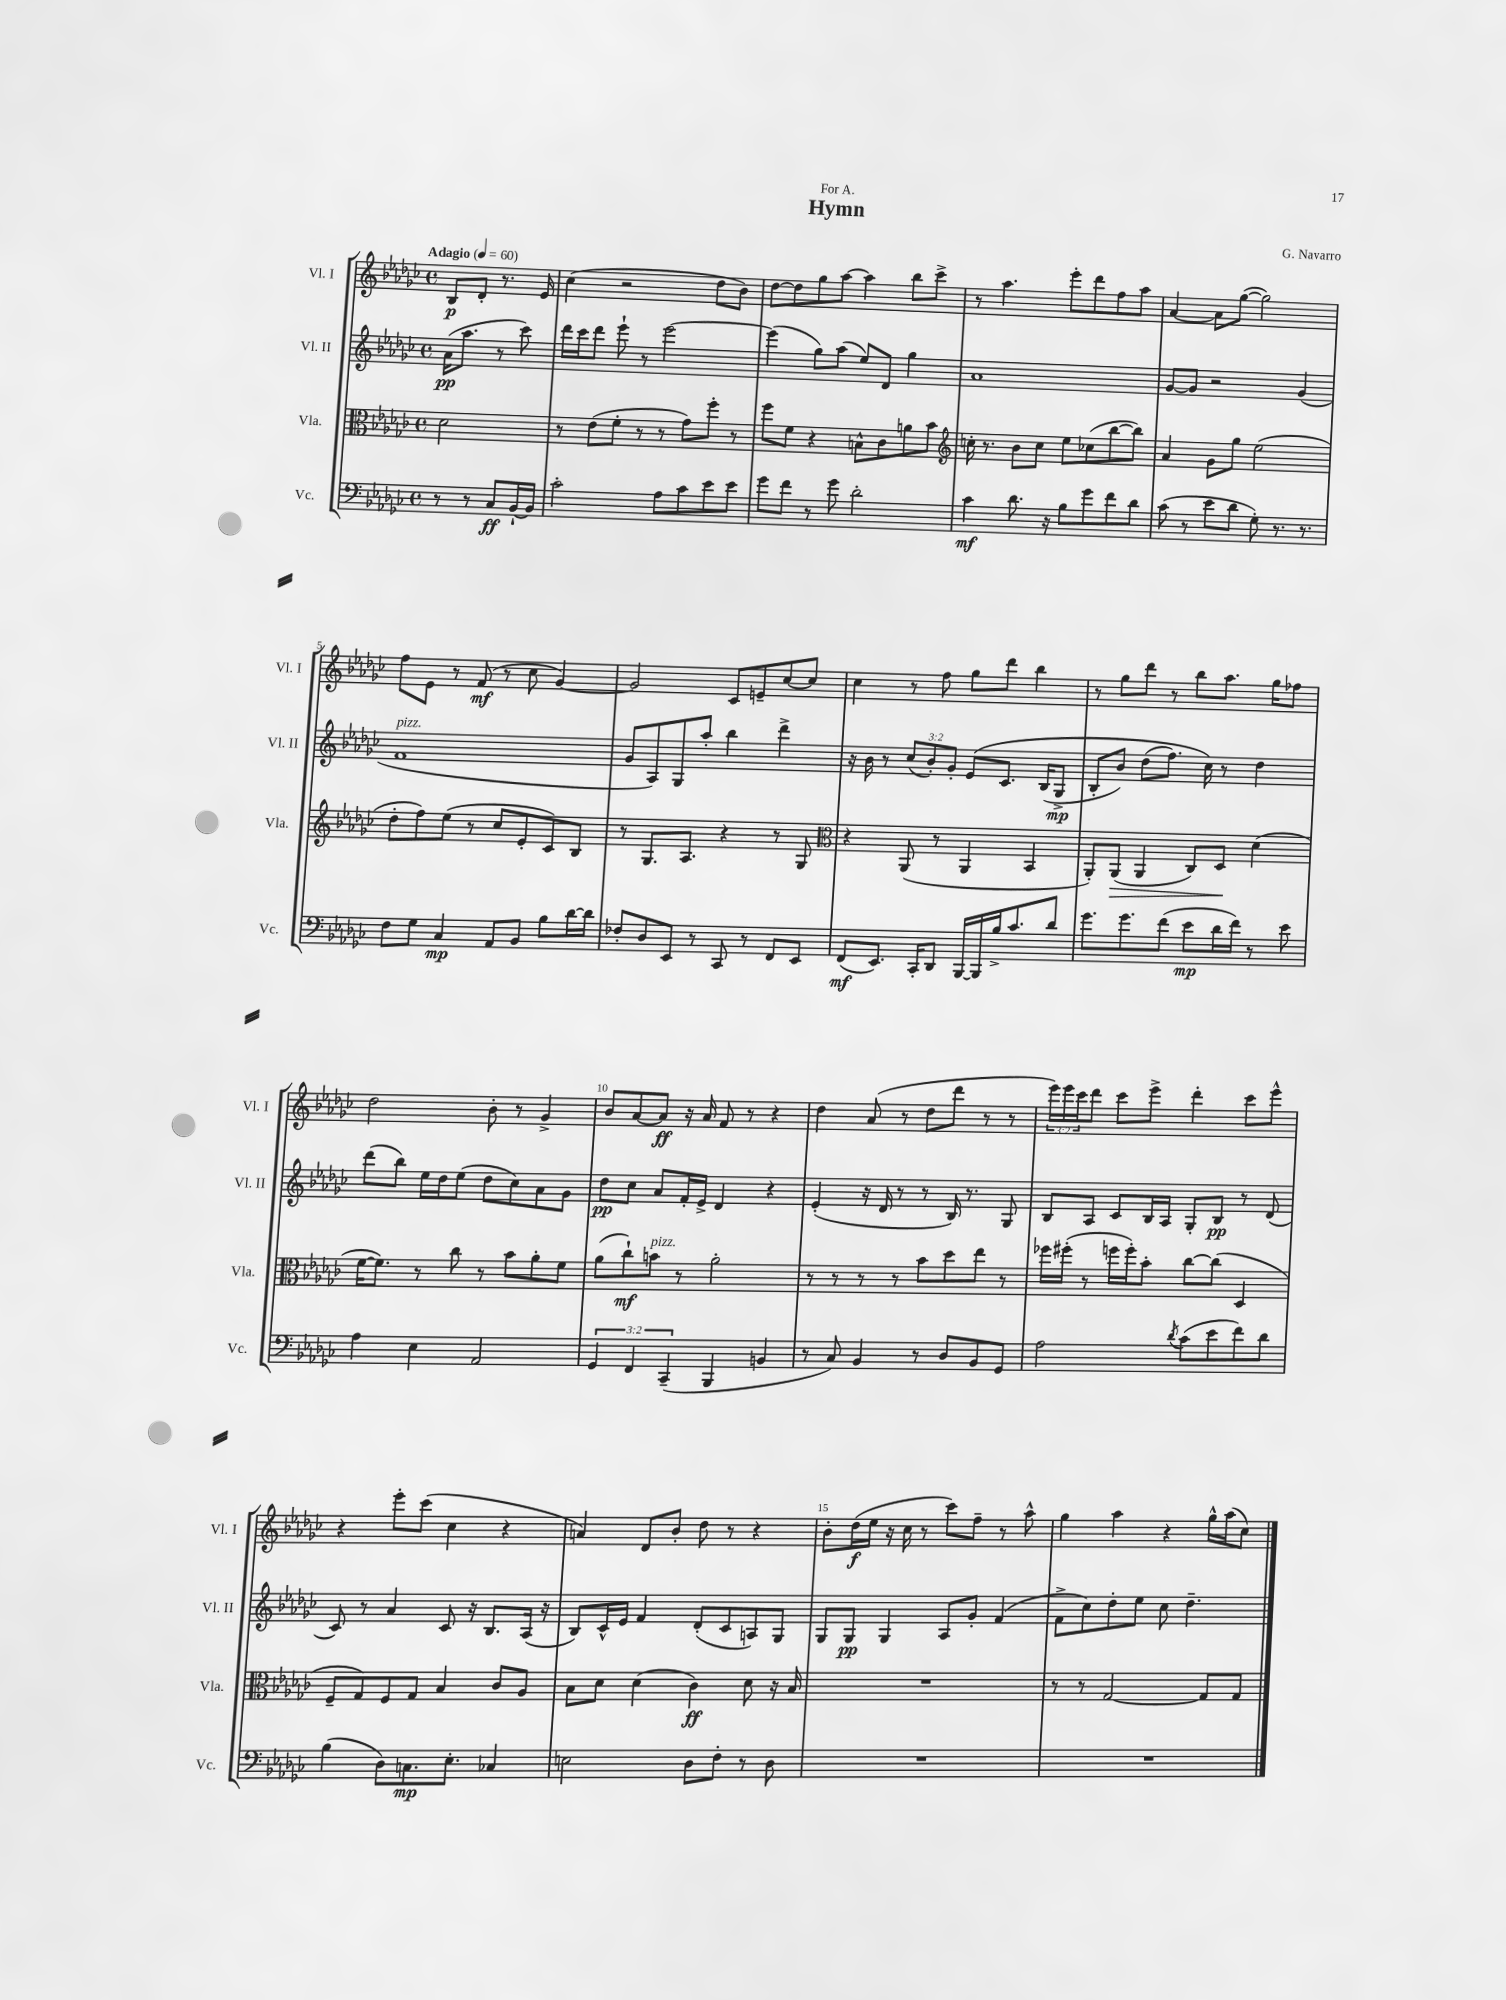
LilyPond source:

\header { title = "Hymn" composer = "G. Navarro" dedication = "For A." }
<<
\new StaffGroup <<
\new Staff = "s0" \with { instrumentName = "Vl. I" shortInstrumentName = "Vl. I" } {
    \clef treble \key ges \major \defaultTimeSignature \time 4/4 \override Staff.TupletNumber.text = #tuplet-number::calc-fraction-text \partial 2 \tempo "Adagio" 4 = 60
    bes8\p des'8-. r8. ees'16 |
    ces''4( r2 des''8 bes'8) |
    des''8~ des''8 ges''8 aes''8~ aes''4 bes''8 ces'''8-> |
    r8 aes''4. ees'''8-. des'''8 f''8 aes''8 |
    aes'4~ aes'8 ges''8~( ges''2) |
    f''8 ees'8 r8 f'8\mf( r8 ces''8 ges'4~) |
    ges'2 ces'8 e'8-- ces''8~ ces''8 |
    ces''4 r8 f''8 ges''8 des'''8 bes''4 |
    r8 ges''8 des'''8 r8 bes''8 aes''8. ges''16 fes''8 |
    des''2 bes'8-. r8 ges'4-> |
    bes'8 aes'8~ aes'8\ff r16 aes'16 f'8 r8 r4 |
    des''4 aes'8( r8 des''8 des'''8 r8 r8 |
    \tuplet 3/2 { ees'''16) ees'''16 ces'''16 } des'''8 ces'''8 ees'''8-> des'''4-. ces'''8 ees'''8-^ |
    r4 ees'''8-. ces'''8( ces''4 r4 |
    a'4) des'8 bes'8-. des''8 r8 r4 |
    bes'8-. des''16\f( ees''16 r16 ces''16 r8 ces'''8) f''8-- r8 aes''8-^ |
    ges''4 aes''4 r4 ges''16-^ aes''16( ces''8) \bar "|." |
}
\new Staff = "s1" \with { instrumentName = "Vl. II" shortInstrumentName = "Vl. II" } {
    \clef treble \key ges \major \defaultTimeSignature \time 4/4 \override Staff.TupletNumber.text = #tuplet-number::calc-fraction-text \partial 2
    aes'16\pp( aes''8. r8 ces'''8) |
    des'''16 ces'''16 des'''8 ees'''8-! r8 ees'''2~ |
    ees'''4( ges''8) aes''8( ees''8) des'8 ges''4 |
    aes'1 |
    ges'8~ ges'8 r2 ges'4( |
    f'1^\markup { \italic "pizz." } |
    ges'8 aes8) ges8 aes''8-. bes''4 des'''4-> |
    r16 bes'16 r8 \tuplet 3/2 { ces''8( bes'8-.) ges'8-. } ees'8\( ces'8. bes16( ges8->\mp |
    bes8-. bes'8) des''8( f''8.) ces''16\) r8 des''4 |
    des'''8( bes''8) ees''16 des''16 ees''8( des''8 ces''8) aes'8 ges'8 |
    des''8\pp ces''8 aes'8 f'16-. ees'16-> des'4 r4 |
    ees'4-.( r16 des'16 r8 r8 bes16) r8. ges8 |
    bes8 aes8 ces'8 bes16 aes16 ges8-. bes8\pp r8 des'8( |
    ces'8) r8 aes'4 ces'8 r16 bes8. aes16( r16 |
    bes8) ces'16-^ ees'16 f'4 des'8-.( ces'8 a8) ges8 |
    ges8 ges8\pp ges4 aes8 ges'8-. f'4( |
    f'8-> ces''8) des''8-. ees''8 ces''8 des''4.-- \bar "|." |
}
\new Staff = "s2" \with { instrumentName = "Vla." shortInstrumentName = "Vla." } {
    \clef alto \key ges \major \defaultTimeSignature \time 4/4 \partial 2
    des'2 |
    r8 ees'8( f'8-. r8 r8 ges'8) f''8-. r8 |
    f''8 f'8 r4 b8-^ ces'8 a'8 bes'8 |
    \clef treble c''16-. r8. bes'8 c''8 ees''8 ces''8( bes''8~ bes''8) |
    aes'4 ges'8 ges''8 ees''2( |
    des''8-. f''8) ees''8( r8 ces''8 ees'8-. ces'8) bes8 |
    r8 ges8. aes8. r4 r8 ges8 |
    \clef alto r4 aes,8( r8 aes,4 bes,4 |
    aes,8-.) aes,8\>( aes,4 ces8) des8\! des'4( |
    f'16~ f'8.) r8 ces''8 r8 bes'8 aes'8-. f'8 |
    aes'8( ces''8-!\mf) b'8^\markup { \italic "pizz." } r8 aes'2-. |
    r8 r8 r8 r8 bes'8 des''8 ees''8 r8 |
    fes''16 fis''16-.( r8 f''16 f''16-.) bes'8-. ces''8~ ces''8( des4 |
    f8-- ges8) f8 ges8 bes4 ces'8 aes8 |
    bes8 des'8 des'4( ces'4\ff) des'8 r16 bes16 |
    R1 |
    r8 r8 ges2~ ges8 ges8 \bar "|." |
}
\new Staff = "s3" \with { instrumentName = "Vc." shortInstrumentName = "Vc." } {
    \clef bass \key ges \major \defaultTimeSignature \time 4/4 \override Staff.TupletNumber.text = #tuplet-number::calc-fraction-text \partial 2
    r8 r8 ces8\ff bes,16~-! bes,16 |
    ces'2-. aes8 ces'8 ees'8 ees'8 |
    ges'8 f'8 r8 ges'8 des'2-. |
    ces'4\mf des'8. r16 bes8 ges'8 f'8 des'8 |
    ces'8( r8 ees'8 des'8 ges8-.) r8. r8. |
    f8 ges8 ces4\mp aes,8 bes,8 bes8 des'16~ des'16 |
    fes8-. des8 ees,8 r8 ces,8 r8 f,8 ees,8 |
    f,8\mf( ees,8.) ces,16-. des,8 bes,,16~ bes,,16 bes16-> ces'8. des'8 |
    ges'8. ges'8. f'8( ees'8\mp des'16 f'16) r8 ees'8 |
    aes4 ees4 aes,2 |
    \tuplet 3/2 { ges,4 f,4 ces,4--( } bes,,4 b,4 |
    r8 ces8) bes,4 r8 des8 bes,8 ges,8 |
    aes2 \acciaccatura { des'8 } ces'8( ees'8 f'8) des'8 |
    bes4( des8) c8.\mp ees8.-. ces4 |
    e2 des8 f8-. r8 des8 |
    R1 |
    R1 \bar "|." |
}
>>
>>
\layout { \context { \Score \override BarNumber.break-visibility = ##(#f #t #t) barNumberVisibility = #(every-nth-bar-number-visible 5) } }
